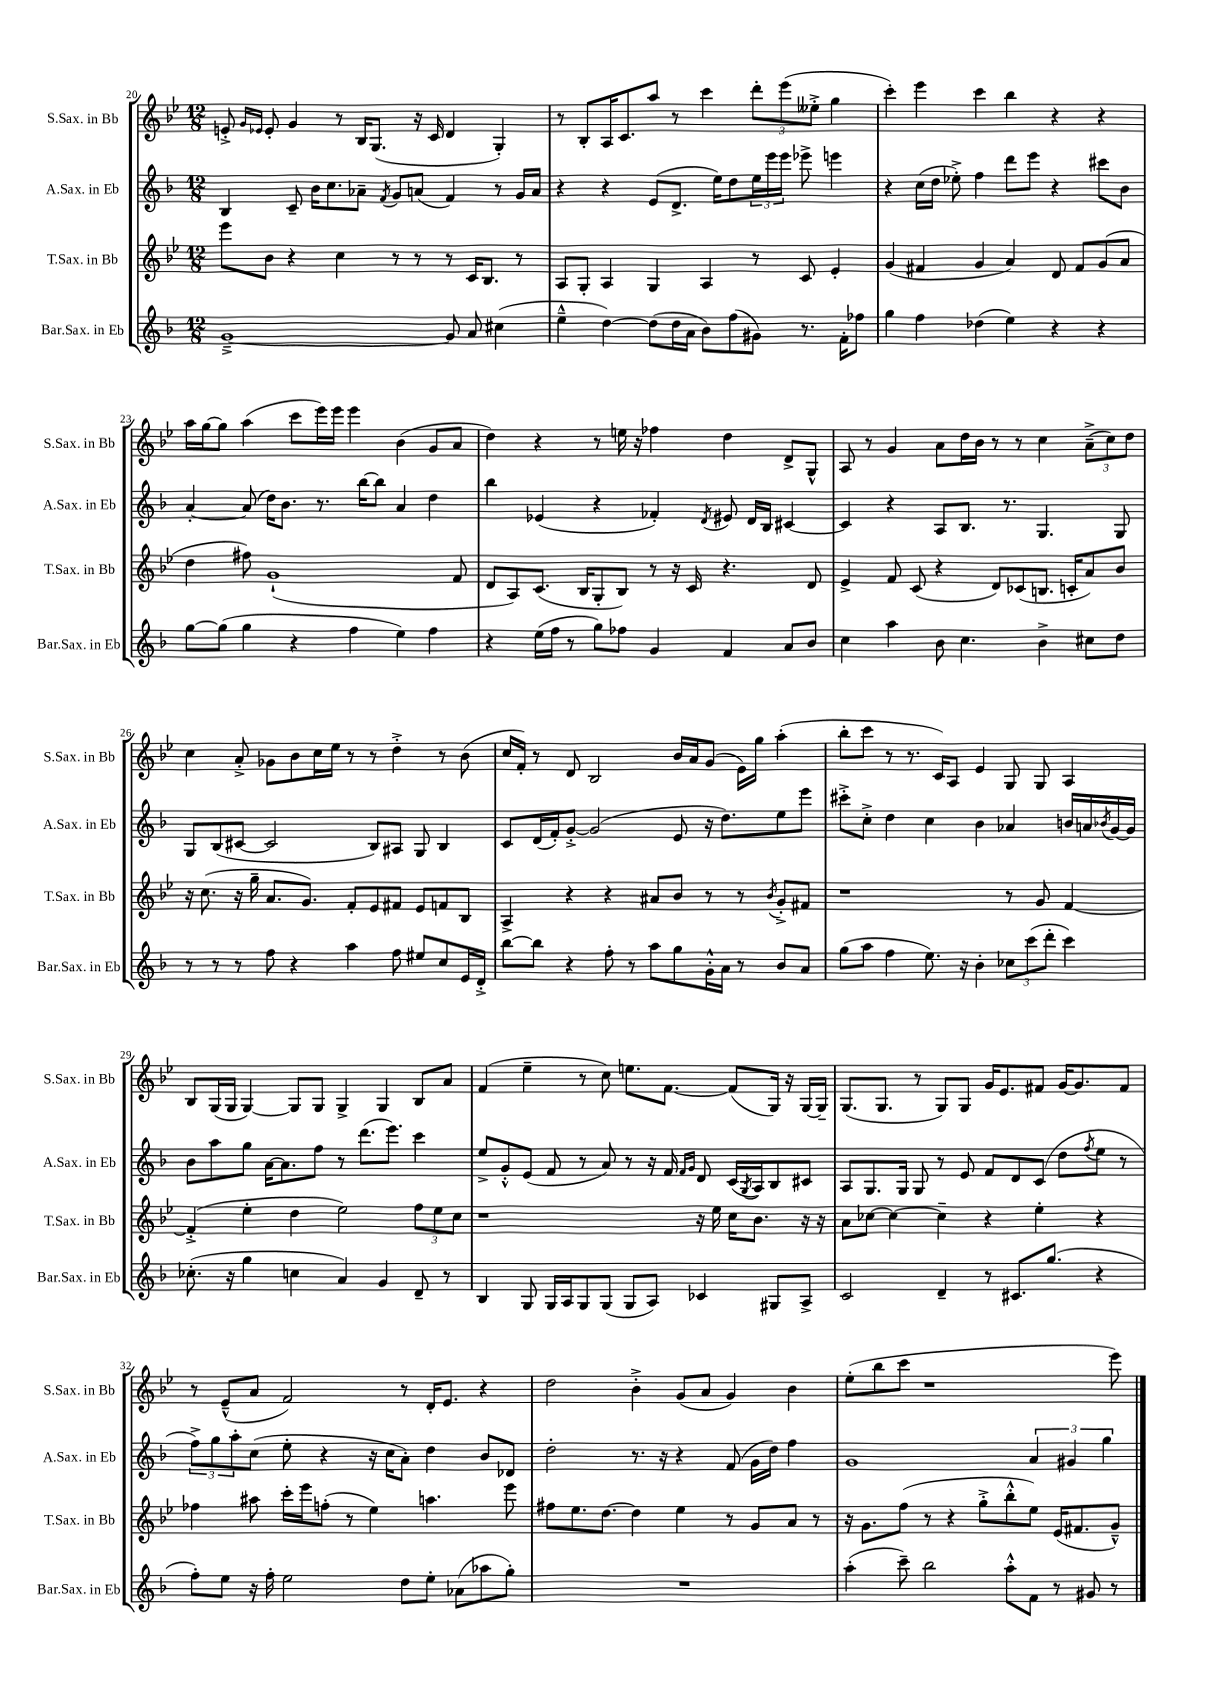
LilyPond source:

<<
\new StaffGroup <<
\new Staff = "s0" \with { instrumentName = "S.Sax. in Bb" shortInstrumentName = "S.Sax. in Bb" } {
    \clef treble \key bes \major \numericTimeSignature \time 12/8
    e'8-.-> \grace { g'16 ees'16 } ees'8-. g'4 r8 bes16 g8.( r16 c'16 d'4 g4-.) |
    r8 bes8-. a16 c'8. a''8 r8 c'''4 \tuplet 3/2 { d'''8-. ees'''8( eeses''8-.-> } g''4 |
    c'''4-.) ees'''4 c'''4 bes''4 r4 r4 |
    a''16 g''16~ g''8 a''4( c'''8 ees'''16) ees'''16 ees'''4 bes'4( g'8 a'8 |
    d''4) r4 r8 e''16 r16 fes''4 d''4 d'8-> g8-^ |
    a8 r8 g'4 a'8 d''16 bes'16 r8 r8 c''4 \tuplet 3/2 { a'8--->( c''8) d''8 } |
    c''4 a'8-.-> ges'8 bes'8 c''16 ees''16 r8 r8 d''4-.-> r8 bes'8( |
    c''16 f'16-.) r8 d'8 bes2 bes'16 a'16 g'8( ees'16) g''16 a''4-.( |
    bes''8-. c'''8 r8 r8. c'16) a8 ees'4 g8 g8 a4 |
    bes8 g16( g16 g4~) g8 g8 g4-> g4 bes8 a'8 |
    f'4( ees''4-- r8 c''8) e''8. f'8.~ f'8( g16) r16 g16~ g16-- |
    g8.( g8. r8 g8) g8 g'16 ees'8. fis'8 g'16~ g'8. fis'8 |
    r8 ees'8---^( a'8 f'2) r8 d'16-. ees'8. r4 |
    d''2 bes'4-.-> g'8( a'8 g'4) bes'4 |
    ees''8-.( bes''8 c'''8 r1 ees'''8) \bar "|." |
}
\new Staff = "s1" \with { instrumentName = "A.Sax. in Eb" shortInstrumentName = "A.Sax. in Eb" } {
    \clef treble \key f \major \numericTimeSignature \time 12/8
    bes4 c'8-- bes'16 c''8. aes'8-- \acciaccatura { f'8 } g'8 a'8( f'4) r8 g'16 a'16 |
    r4 r4 e'8( d'8.-> e''16) d''8 \tuplet 3/2 { e''16 e'''16 e'''16 } ees'''8-> e'''4 |
    r4 c''16( d''16 ees''8-.->) f''4 d'''8 e'''8 r4 cis'''8 bes'8 |
    a'4~-. a'8( d''16) bes'8. r8. bes''16~ bes''8 a'4 d''4 |
    bes''4 ees'4( r4 fes'4-.) \acciaccatura { d'8 } eis'8 d'16 bes16 cis'4~ |
    cis'4 r4 a8 bes8. r8. g4. g8 |
    g8 bes8( cis'8~ cis'2 bes8) ais8 g8 bes4 |
    c'8 d'16( f'16-.) g'8~-.-> g'2( e'8 r16 d''8.) e''8 e'''8 |
    cis'''8-.-> c''8-.-> d''4 c''4 bes'4 aes'4 b'16 a'16 \acciaccatura { bes'8 } g'16~ g'16 |
    bes'8 a''8 g''8 a'16~ a'8. f''8 r8 d'''8.( e'''8.) c'''4 |
    e''8-> g'8-.-^ e'8( f'8 r8 a'8) r8 r16 f'16 \grace { f'16 g'16 } d'8 c'16( \acciaccatura { g8 } a16) bes8 cis'8 |
    a8 g8. g16 g8 r8 e'8 f'8 d'8 c'8( d''8 \acciaccatura { f''8 } e''8 r8 |
    \tuplet 3/2 { f''8->) g''8 a''8-. } c''8( e''8-. r4 r16 c''16 a'8-.) d''4 bes'8 des'8 |
    d''2-. r8. r16 r4 f'8( g'16 d''16) f''4 |
    g'1 \tuplet 3/2 { a'4 gis'4 g''4 } \bar "|." |
}
\new Staff = "s2" \with { instrumentName = "T.Sax. in Bb" shortInstrumentName = "T.Sax. in Bb" } {
    \clef treble \key bes \major \numericTimeSignature \time 12/8
    ees'''8 bes'8 r4 c''4 r8 r8 r8 c'16 bes8. r8 |
    a8 g8-. a4 g4 a4 r8 c'8 ees'4-. |
    g'4( fis'4 g'4 a'4) d'8 fis'8 g'8( a'8 |
    d''4 fis''8) g'1-!( f'8 |
    d'8 a8) c'8.( bes16 g8-. bes8) r8 r16 c'16 r4. d'8 |
    ees'4-> f'8 c'8( r4 d'8) ces'8( b8. c'16-. a'8) bes'8 |
    r16 c''8.( r16 g''16-- a'8. g'8.) f'8-. ees'8 fis'8 ees'8 f'8 bes8 |
    a4-> r4 r4 ais'8 bes'8 r8 r8 \acciaccatura { bes'8 } g'8-.-> fis'8 |
    r1 r8 g'8 f'4~ |
    f'4-.->( ees''4-. d''4 ees''2) \tuplet 3/2 { f''8 ees''8 c''8 } |
    r1 r16 ees''16 c''16 bes'8. r16 r16 |
    a'8 ces''8~ ces''4~ ces''4-- r4 ees''4-. r4 |
    fes''4 ais''8 c'''16-. ees'''16 f''8-.( r8 ees''4) a''4. ees'''8 |
    fis''8 ees''8. d''8.~ d''4 ees''4 r8 g'8 a'8 r8 |
    r16 g'8. f''8( r8 r4 g''8-.-> bes''8-.-^ ees''8) ees'16( fis'8. g'8---^) \bar "|." |
}
\new Staff = "s3" \with { instrumentName = "Bar.Sax. in Eb" shortInstrumentName = "Bar.Sax. in Eb" } {
    \clef treble \key f \major \numericTimeSignature \time 12/8
    g'1~---> g'8 a'8 cis''4( |
    e''4---^ d''4~) d''8( d''16 a'16 bes'8) f''8( gis'8) r8. f'16-. fes''8 |
    g''4 f''4 des''4( e''4) r4 r4 |
    g''8~ g''8( g''4 r4 f''4 e''4) f''4 |
    r4 e''16( f''16 r8 g''8) fes''8 g'4 f'4 a'8 bes'8 |
    c''4 a''4 bes'8 c''4. bes'4-> cis''8 d''8 |
    r8 r8 r8 f''8 r4 a''4 f''8 eis''8 c''8 e'16 d'16-.-> |
    bes''8~ bes''8 r4 f''8-. r8 a''8 g''8 g'16-.-^ a'16 r8 bes'8 a'8 |
    g''8( a''8 f''4 e''8.) r16 bes'4-. \tuplet 3/2 { ces''8 c'''8( d'''8-. } c'''4) |
    ces''8.-.( r16 g''4 c''4 a'4) g'4 d'8-- r8 |
    bes4 g8 g16 a16 g8 g8( g8 a8) ces'4 gis8 a8-> |
    c'2 d'4-- r8 cis'8. g''8.( r4 |
    f''8-.) e''8 r16 f''16-. e''2 d''8 e''8-. aes'8( aes''8 g''8-.) |
    R1. |
    a''4-.( c'''8--) bes''2 a''8-.-^ f'8 r8 gis'8 r8 \bar "|." |
}
>>
>>
\layout { \context { \Score currentBarNumber = #20 } }
